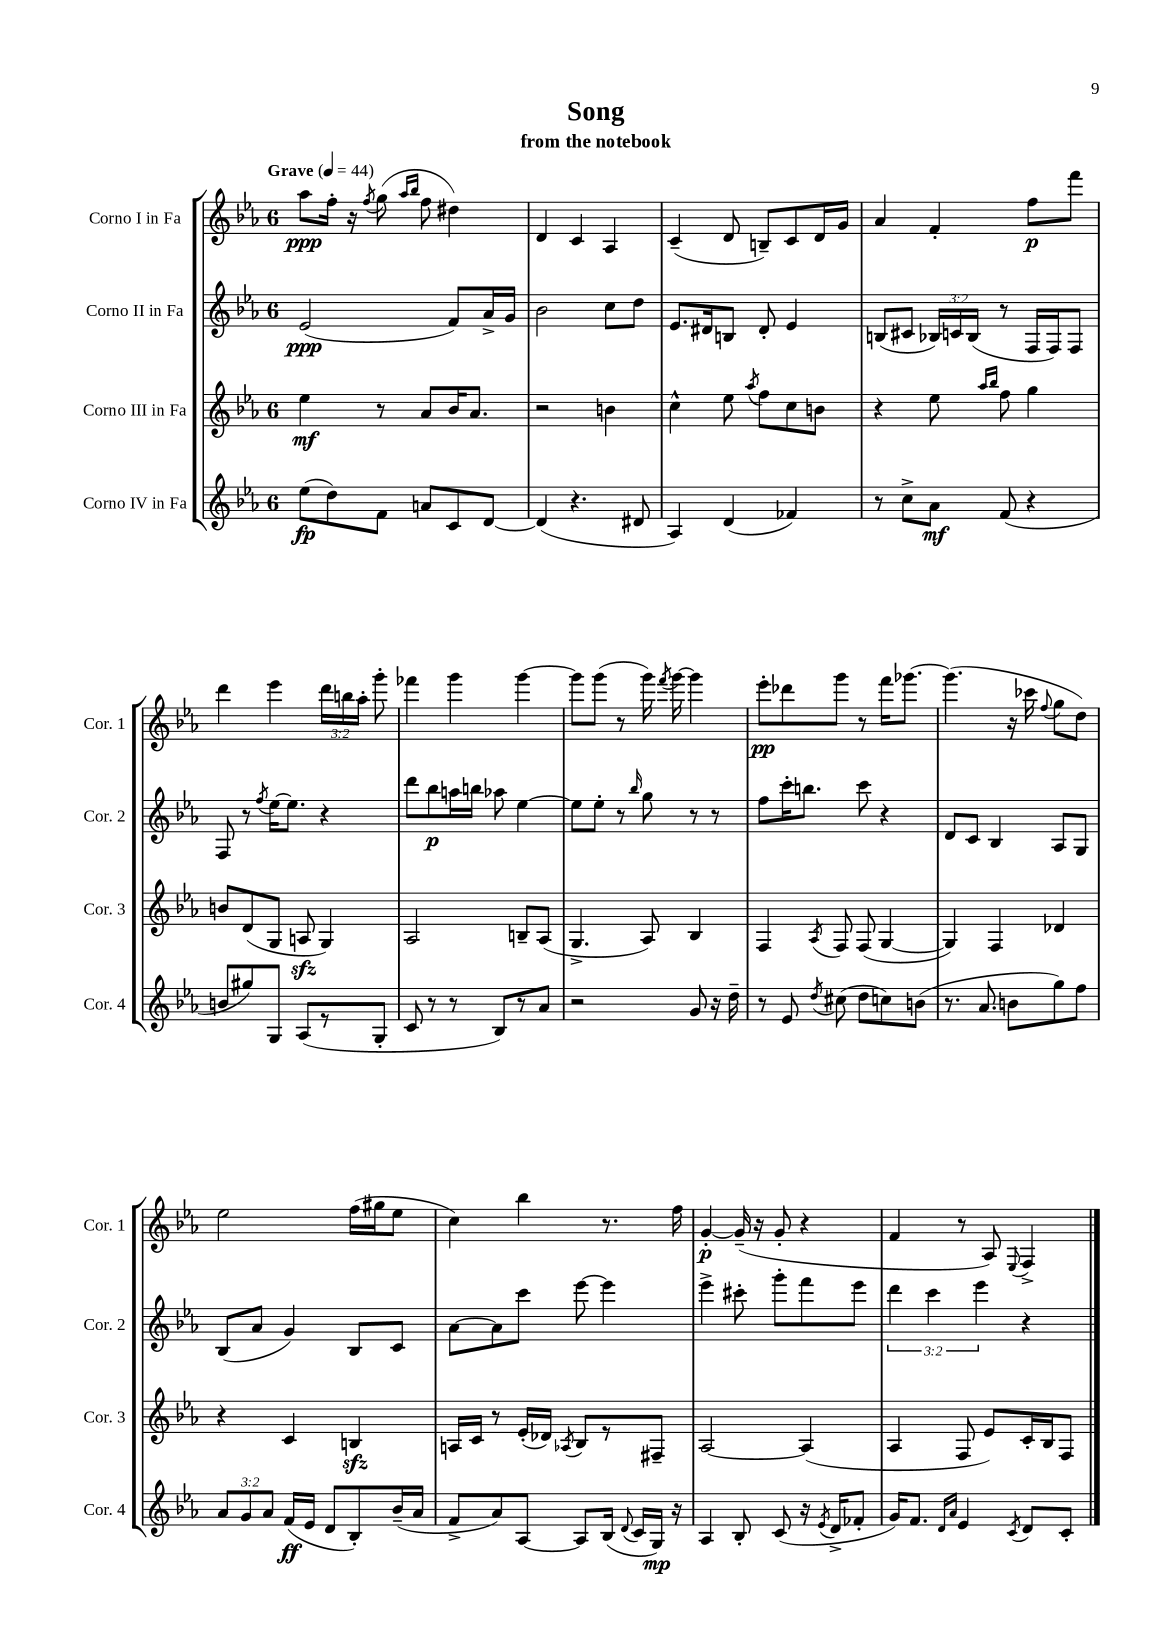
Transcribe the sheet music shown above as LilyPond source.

\header { title = "Song" subtitle = "from the notebook" }
<<
\new StaffGroup <<
\new Staff = "s0" \with { instrumentName = "Corno I in Fa" shortInstrumentName = "Cor. 1" } {
    \clef treble \key ees \major \once \override Staff.TimeSignature.style = #'single-digit \time 6/8 \override Staff.TupletNumber.text = #tuplet-number::calc-fraction-text \tempo "Grave" 4 = 44
    \autoBeamOff aes''8[\ppp f''16]-. r16 \acciaccatura { f''8 } g''8( \grace { aes''16[ bes''16] } f''8 dis''4) |
    d'4 c'4 aes4 |
    c'4--( d'8 b8[--) c'8 d'16 g'16] |
    aes'4 f'4-. f''8[\p f'''8] |
    d'''4 ees'''4 \tuplet 3/2 { d'''16[ b''16 aes''16]-. } g'''8-. |
    fes'''4 g'''4 g'''4~ |
    g'''8[ g'''8]( r8 g'''16) \acciaccatura { f'''8 } g'''16~ g'''4 |
    ees'''8[-.\pp des'''8 g'''8] r8 f'''16[ ges'''8.]~ |
    ges'''4.( r16 ces'''16 \appoggiatura { f''8 } g''8[ d''8]) |
    ees''2 f''16[( gis''16 ees''8] |
    c''4) bes''4 r8. f''16 |
    g'4~-.\p g'16--( r16 g'8-. r4 |
    f'4 r8 aes8) \appoggiatura { ees8 } f4-> \bar "|." |
}
\new Staff = "s1" \with { instrumentName = "Corno II in Fa" shortInstrumentName = "Cor. 2" } {
    \clef treble \key ees \major \once \override Staff.TimeSignature.style = #'single-digit \time 6/8 \override Staff.TupletNumber.text = #tuplet-number::calc-fraction-text
    \autoBeamOff ees'2\ppp( f'8[) aes'16-> g'16] |
    bes'2 c''8[ d''8] |
    ees'8.[ dis'16 b8] dis'8-. ees'4 |
    b8[( cis'8] \tuplet 3/2 { bes16[) c'16 bes16]( } r8 f16[ f16) f8] |
    f8 r8 \acciaccatura { f''8 } ees''16[~ ees''8.] r4 |
    d'''8[ bes''8\p a''16 b''16] aes''8 ees''4~ |
    ees''8[ ees''8]-. r8 \grace { bes''16 } g''8 r8 r8 |
    f''8[ c'''16-. b''8.] c'''8 r4 |
    d'8[ c'8] bes4 aes8[ g8] |
    bes8[( aes'8] g'4) bes8[ c'8] |
    aes'8[~ aes'8 c'''8] ees'''8~ ees'''4 |
    ees'''4-> cis'''8-. g'''8[-. f'''8 ees'''8] |
    \tuplet 3/2 { d'''4 c'''4 ees'''4 } r4 \bar "|." |
}
\new Staff = "s2" \with { instrumentName = "Corno III in Fa" shortInstrumentName = "Cor. 3" } {
    \clef treble \key ees \major \once \override Staff.TimeSignature.style = #'single-digit \time 6/8
    \autoBeamOff ees''4\mf r8 aes'8[ bes'16 aes'8.] |
    r2 b'4 |
    c''4-^ ees''8 \acciaccatura { aes''8 } f''8[ c''8 b'8] |
    r4 ees''8 \grace { aes''16[ bes''16] } f''8 g''4 |
    b'8[ d'8( g8] a8\sfz g4) |
    aes2 b8[-- aes8]( |
    g4.-> aes8) bes4 |
    f4 \acciaccatura { aes8 } f8 f8( g4~ |
    g4) f4 des'4 |
    r4 c'4 b4\sfz |
    a16[ c'16] r8 ees'16[-.( des'16]) \acciaccatura { aes8 } bes8[ r8 fis8]-- |
    aes2~ aes4( |
    aes4 f8 ees'8[) c'16-. bes16 f8] \bar "|." |
}
\new Staff = "s3" \with { instrumentName = "Corno IV in Fa" shortInstrumentName = "Cor. 4" } {
    \clef treble \key ees \major \once \override Staff.TimeSignature.style = #'single-digit \time 6/8 \override Staff.TupletNumber.text = #tuplet-number::calc-fraction-text
    \autoBeamOff ees''8[\fp( d''8) f'8] a'8[ c'8 d'8]~ |
    d'4( r4. dis'8 |
    aes4) d'4( fes'4) |
    r8 c''8[-> aes'8]\mf f'8( r4 |
    b'8[ gis''8) g8] aes8[( r8 g8]-. |
    c'8 r8 r8 bes8[) r8 aes'8] |
    r2 g'8 r16 d''16-- |
    r8 ees'8 \acciaccatura { d''8 } cis''8( d''8[ c''8) b'8]( |
    r8. aes'8. b'8[ g''8) f''8] |
    \tuplet 3/2 { aes'8[ g'8 aes'8] } f'16[\ff( ees'16] d'8[ bes8-.) bes'16--( aes'16] |
    f'8[-> aes'8) aes8]~ aes8[ bes16]( \appoggiatura { d'8 } c'16[ g16]\mp) r16 |
    aes4 bes8-. c'8( r16 \acciaccatura { ees'8 } d'16[-> fes'8]-. |
    g'16[) f'8.] \grace { d'16[ aes'16] } ees'4 \acciaccatura { c'8 } d'8[ c'8]-. \bar "|." |
}
>>
>>
\layout { \context { \Score \remove "Bar_number_engraver" } }
